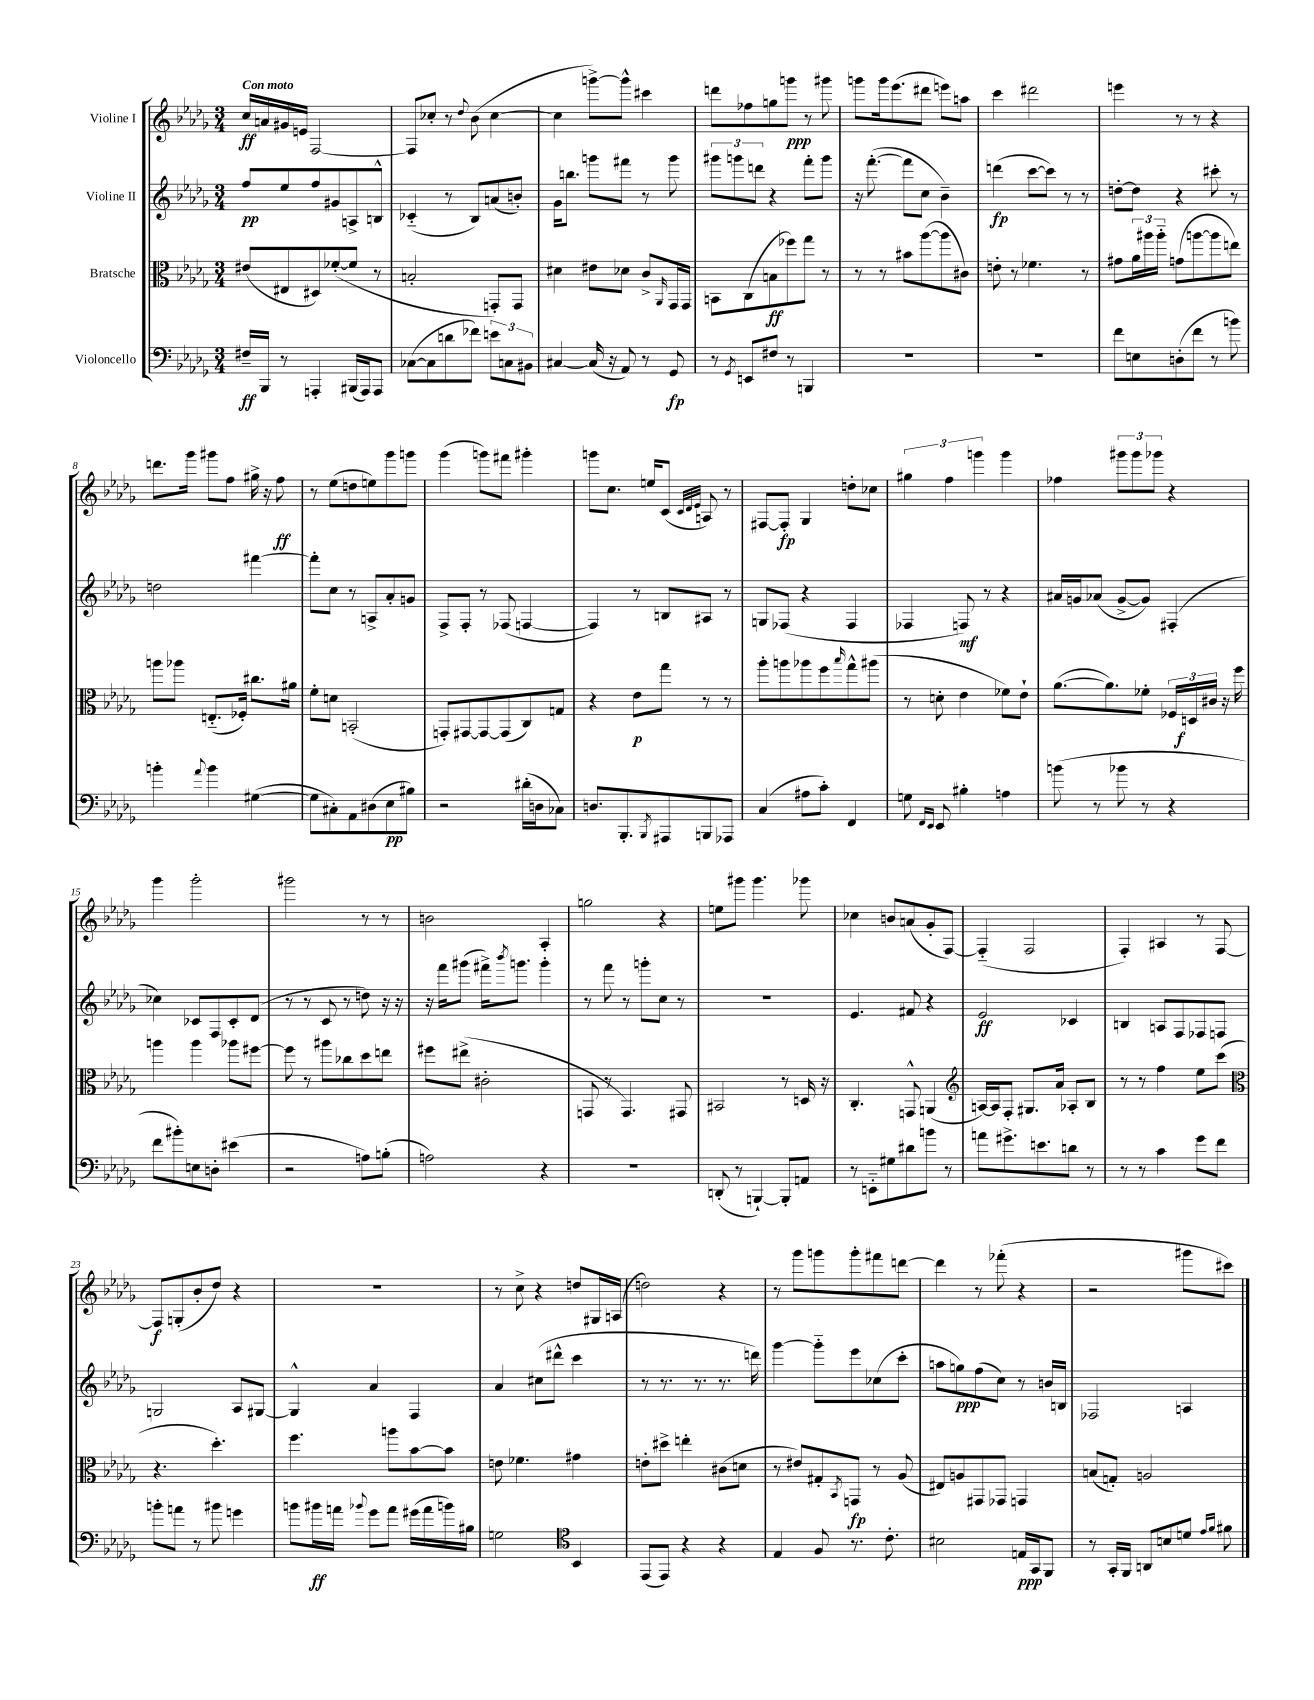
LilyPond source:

<<
\new StaffGroup <<
\new Staff = "s0" \with { instrumentName = "Violine I" } {
    \clef treble \key des \major \numericTimeSignature \time 3/4 \tempo "Con moto"
    c''16\ff a'16 gis'16 e'16 f2~ |
    f8 ces''8-. r8 \appoggiatura { des''8 } bes'8( ces''4~ |
    ces''4 g'''8~->) g'''8-^ cis'''4 |
    d'''8 fes''8 g''8 g'''8\ppp r8 gis'''8 |
    g'''8 g'''16 ees'''8.( dis'''8 e'''8) a''8 |
    c'''4 dis'''2 |
    e'''4 r8 r8 r4 |
    d'''8. ges'''16 gis'''8 f''8 gis''16-> r16 f''8\ff |
    r8 ees''8( d''8 e''8) ges'''8 g'''8 |
    ges'''4( g'''8) fis'''8 gis'''4-. |
    g'''8 c''8. e''16 c'8( \grace { c'32 des'32 ees'32 } a8) r8 |
    fis8~ fis8-.\fp ges4 d''8-. ces''8 |
    \tuplet 3/2 { gis''4 f''4 g'''4 } g'''4 |
    fes''4 \tuplet 3/2 { gis'''8 gis'''8 ges'''8 } r4 |
    ges'''4 ges'''2-. |
    gis'''2 r8 r8 |
    b'2 aes4-. |
    g''2 r4 |
    e''8 gis'''8 gis'''4. ges'''8 |
    ces''4 b'8 a'8( ges'8-. f8~) |
    f4-_( f2 |
    f4-.) ais4 r8 f8~ |
    f8\f g8-.( bes'8-. des''8) r4 |
    R2. |
    r8 c''8-> r4 d''8 gis16 a16( |
    d''2) r4 |
    r8 ges'''8 g'''8 g'''8-. fis'''8 d'''8~ |
    d'''4 r8 fes'''8-.( r4 |
    r2 gis'''8 cis'''8) \bar "|." |
}
\new Staff = "s1" \with { instrumentName = "Violine II" } {
    \clef treble \key des \major \numericTimeSignature \time 3/4
    f''8\pp ees''8 f''8 gis'8 a8-> b8-^ |
    ces'4-_( r8 bes8) a'8( b'8-.) |
    ges'16 b''8. g'''8 fis'''8 r8 g'''8 |
    \tuplet 3/2 { gis'''8 g'''8 d'''8 } r4 f'''8-. g'''8 |
    r16 f'''8.~-.( f'''8 c''8 bes'4--) |
    d'''4\fp( c'''8~ c'''8) r8 r8 |
    d''8~-. d''8 r4 cis'''8-. r8 |
    d''2 fis'''4~ |
    fis'''8-. c''8 r8 a8-> aes'8-. g'8 |
    f8-> f8-. r8 fes8( f4~ |
    f4) r8 b8 ais8 r8 |
    g8 fes8( r4 fes4 |
    fes4 f8\mf) r8 r4 |
    ais'16 g'16 aes'8( g'8~-> g'8) fis4-.( |
    ces''4) ces'8 f8 ces'8-. des'8( |
    r8 r8 c'8 r8 d''8) r16 r16 |
    r16 f'''16 gis'''8( fis'''16->) \acciaccatura { bes'''8 } g'''8. g'''4-. |
    r8 f'''8 r8 g'''8-. c''8 r8 |
    R2. |
    ees'4. fis'8 r4 |
    ees'2\ff ces'4 |
    b4 a8 f8 fes8 f8 |
    g2 aes8 gis8~ |
    gis4-^ aes'4 f4 |
    aes'4 cis''8( dis'''8-^ c'''4 |
    r8 r8. r8. r8. d'''16) |
    ges'''4~ ges'''8-_ ees'''8 ces''8( c'''8-. |
    a''8 g''8\ppp) f''8( c''8) r8 b'16 b16 |
    fes2 a4 \bar "|." |
}
\new Staff = "s2" \with { instrumentName = "Bratsche" } {
    \clef alto \key des \major \numericTimeSignature \time 3/4
    eis'8( eis8 dis8) fes'8~-.( fes'8 r8 |
    b2-. g,8-.) g,8 |
    dis'4 eis'8 des'8 c'8-> \grace { aes,16 } ges,16 ges,16 |
    b,8 c8( b8\ff fes''8) ges''8 r8 |
    r8 r8 bis'8 aes''8~( aes''8 cis'8) |
    e'8-. r8 fes'4. r8 |
    gis'8 \tuplet 3/2 { aes'16 ais''16 ais''16-_ } g'8( a''8~ a''8 e''8) |
    a''8 aes''8 e8.-_( fes16-.) cis''8. ais'16 |
    f'8-. d'8 b,2-.( |
    g,8-.) gis,8~ gis,8~ gis,8( c8) g8 |
    r4 ees'8\p ges''8 r8 r8 |
    aes''8-. a''8 aes''8 f''8 \grace { bes''16 } ges''8-^ ais''8( |
    r8 d'8-. ees'4 fes'8) ees'8-! |
    aes'8.~( aes'8.) fes'8-. \tuplet 3/2 { fes16 d16\f cis'16 } r16 f''16 |
    a''4 a''4 aes''8 fis''8~ |
    fis''8 r8 ais''8 ces''8 des''8 e''8 |
    fis''8 eis''8->( cis'2-. |
    g,8 r8 g,4.) gis,8 |
    bis,2 r8 d16 r16 |
    c4.-. g,8-^ a,4( |
    \clef treble a16~) a16 f8-. gis8. aes'16 aes8-. bes8 |
    r8 r8 f''4 ees''8 c'''8( |
    \clef alto r4. des''4.-.) |
    f''4. a''8 bes'8~ bes'8 |
    e'8 fes'4. gis'4 |
    e'8-. dis''8-> e''4-. cis'8( d'8 |
    r8 eis'8) gis8-. \acciaccatura { bes,8 } g,8\fp r8 aes8( |
    eis8) a8 gis,8 ges,8 g,4 |
    b8( g8-.) a2 \bar "|." |
}
\new Staff = "s3" \with { instrumentName = "Violoncello" } {
    \clef bass \key des \major \numericTimeSignature \time 3/4
    fis16--\ff bes,,16 r8 a,,4-. bis,,16( a,,16) a,,8 |
    ces8~( ces8 d'8 fes'8) \tuplet 3/2 { e'8 c8 bis,8 } |
    cis4~ cis16( r16 aes,8) r8 ges,8\fp |
    r8 \acciaccatura { ges,8 } e,8 fis8 r8 b,,4 |
    R2. |
    R2. |
    f'8 e8 d8-.( f'8 r8 b'8) |
    b'4-. \appoggiatura { aes'8 } b'4 gis4~( |
    gis8 cis8-.) aes,8 dis8( ees8\pp bis8) |
    r2 dis'16-.( d16 ces8) |
    d8. bes,,8.-. \acciaccatura { bes,,8 } ais,,8 b,,8 aes,,8 |
    c4( ais8 c'8-.) f,4 |
    g8 \grace { f,16 ees,16 } ees,8 bis4-. a4 |
    b'8( r8 bes'8 r8 r4 |
    f'8 bis'8-.) e8 d8-. eis'4( |
    r2 a8) b8-.( |
    a2) r4 |
    R2. |
    d,8-.( r8 b,,4~-!) b,,8-. a,8 |
    r8 e,8-_ gis8 dis'8 b'8 r8 |
    a'8 gis'8.-> e'8. d'8 r8 |
    r8 r8 c'4 ges'8 f'8 |
    b'8-. a'8 r8 bis'8 g'4 |
    b'8 bis'16\ff a'16 \appoggiatura { bes'8 } ges'8 a'8 gis'16( a'16 b'16) bis16 |
    g2 \clef tenor bes,4 |
    ees,8( ees,8) r4 r4 |
    ees4 f8 r8. c'8.-. |
    bis2 e16\ppp ges,16 f,8 |
    r8 ges,16-. f,16 a,8 b8 d'8 \grace { ees'16 f'16 } fis'8 \bar "|." |
}
>>
>>
